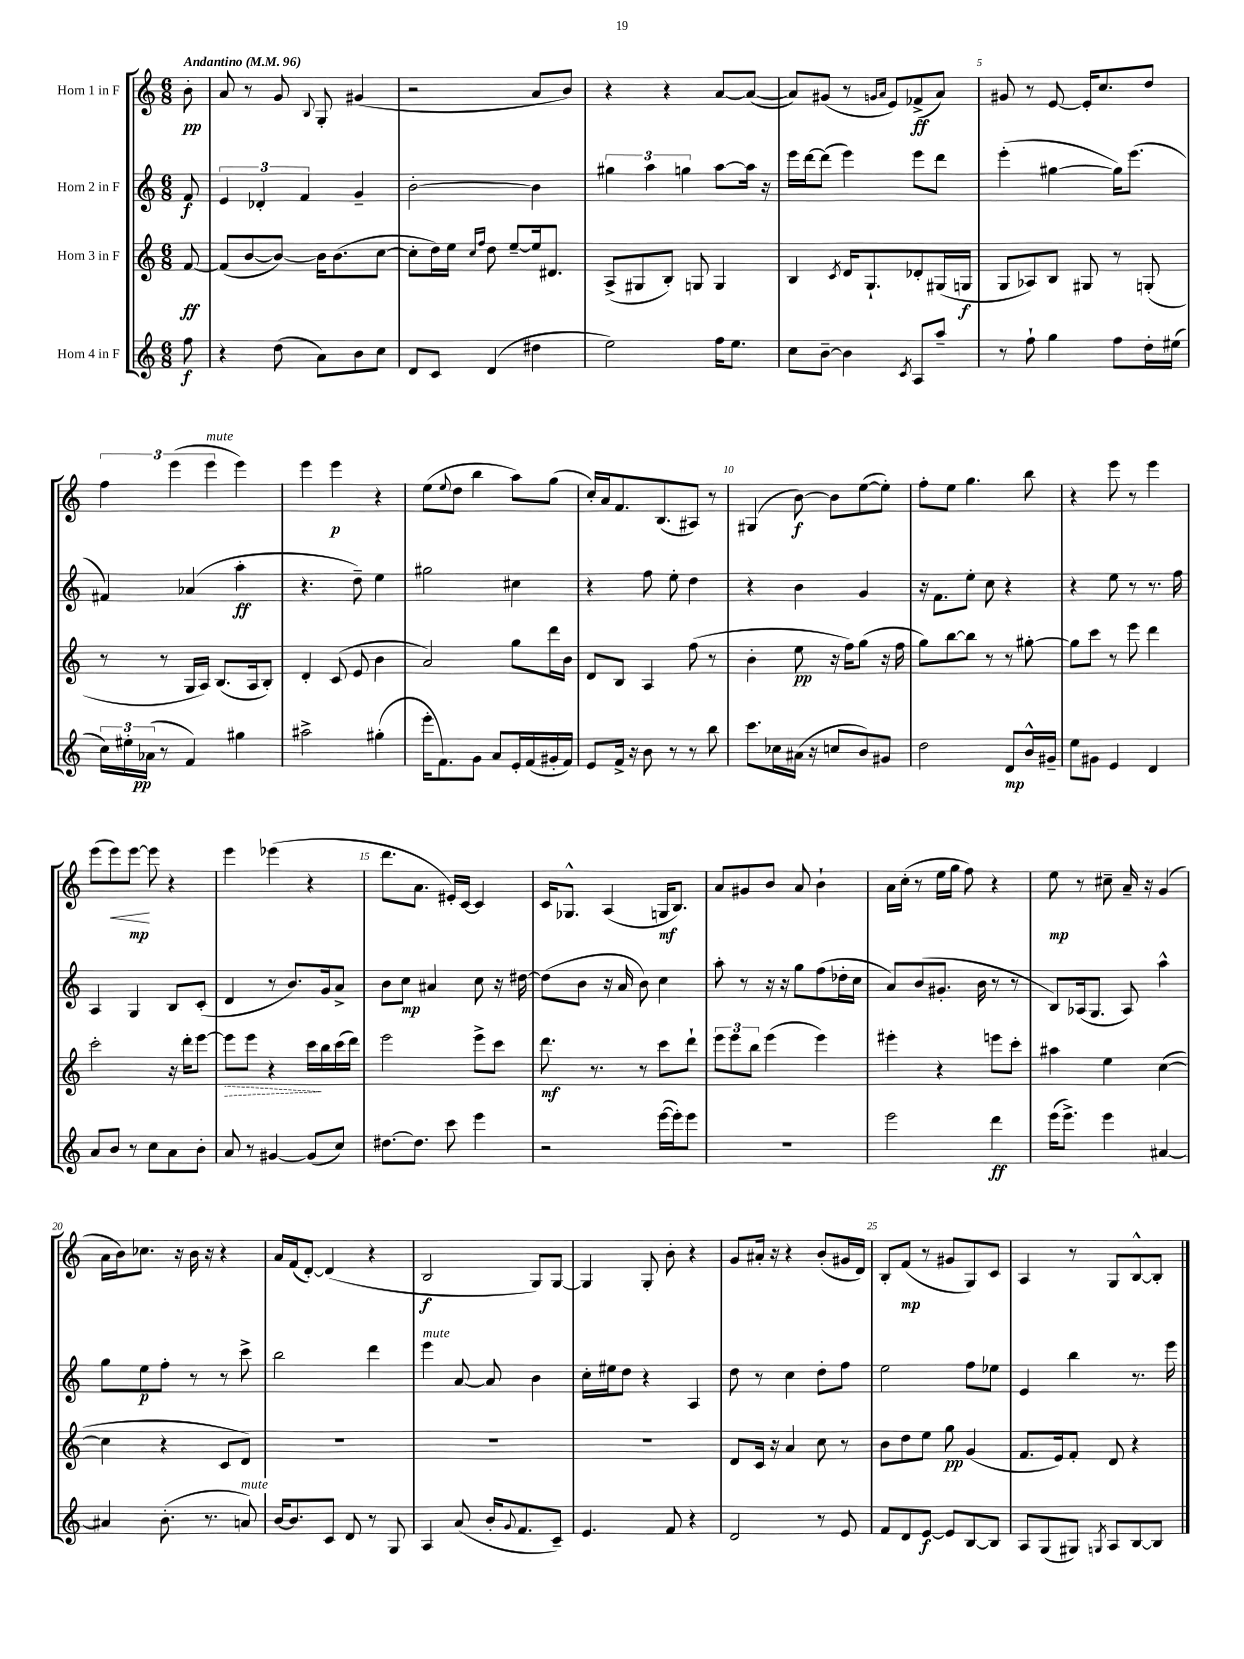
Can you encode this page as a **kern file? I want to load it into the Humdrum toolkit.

**kern	**kern	**kern	**kern
*staff4	*staff3	*staff2	*staff1
*clefG2	*clefG2	*clefG2	*clefG2
*k[]	*k[]	*k[]	*k[]
*M6/8	*M6/8	*M6/8	*M6/8
*MM96	*MM96	*MM96	*MM96
8ff	[8f	8f	8b'
=	=	=	=
4r	(8f]	6e	8a
.	[8b	.	8r
.	.	6d-'	.
(8dd	8b_)	.	8g
.	.	6f	.
.	.	.	8qqB
8a)	16b]	.	8G'
.	(8.b	.	.
8b	.	4g~	(4g#
8cc	[8cc	.	.
=	=	=	=
8d	8cc']	[2b'	2r
8c	16dd)	.	.
.	16ee	.	.
.	16qqcc	.	.
.	16qqff	.	.
(4d	8dd	.	.
.	[8ee~	.	.
4dd#	16ee]	4b]	8a
.	8.d#	.	.
.	.	.	8b)
=	=	=	=
2ee)	(8A^	6gg#	4r
.	8G#	.	.
.	.	6aa	.
.	8B')	.	4r
.	.	6gg	.
.	8G	.	.
16ff	4G	[8aa	[8a
8.ee	.	.	.
.	.	16aa]	(8a_
.	.	16r	.
=	=	=	=
8cc	4B	16eee	8a])
.	.	[16ddd	.
[8b~	.	(8ddd]	(8g#
.	8qc	.	.
4b]	16d	4eee)	8r
.	8.G`	.	.
.	.	.	16qqg
.	.	.	16qqa
.	.	.	8e)
8qc	.	.	.
8A	8d-'	8eee	(8f-^
8aa~	(16G#	8ddd	8a)
.	16G	.	.
=	=	=	=
8r	8G	(4eee'	8g#
8ff`	8A-)	.	8r
4gg	8B	[4gg#	[8e
.	8G#	.	16e']
.	.	.	8.cc
8ff	8r	16gg#])	.
.	.	(8.eee	.
16dd'	(8G'	.	8dd
(16ee#	.	.	.
=	=	=	=
24cc)	8r	4f#)	6ff
24ee#'	.	.	.
(24a-	.	.	.
8r	8r	.	.
.	.	.	(6eee
4f)	16G	(4a-	.
.	16A)	.	.
.	.	.	6eee
.	(8.B	.	.
4gg#	.	4aa'	4eee)
.	16A	.	.
.	8B')	.	.
=	=	=	=
2aa#^	4d'	4.r	4eee
.	(8c	.	4eee
.	8e	8dd~)	.
(4gg#'	4b	4ee	4r
=	=	=	=
16eee'	2a)	2gg#	(8ee
8.f)	.	.	.
.	.	.	8qqee
.	.	.	8dd
8g	.	.	4bb
8a	.	.	.
16e'	8gg	4cc#	8aa)
(16f	.	.	.
16g#'	16ddd	.	(8gg
16f)	16b	.	.
=	=	=	=
8e	8d	4r	16cc')
.	.	.	16a
16f^	8B	.	8.f
16r	.	.	.
8b	4A	8ff	.
.	.	.	(8.B
8r	.	8ee'	.
8r	(8ff	4dd	8A#)
8bb	8r	.	8r
=	=	=	=
8.ccc	4b'	4r	(4G#
16cc-	.	.	.
(16a#	8ee	4b	[8b)
16r	.	.	.
8cc	16r	.	8b]
.	16ff)	.	.
8b)	(8gg	4g	([8ee
8g#	16r	.	8ee'])
.	16ff	.	.
=	=	=	=
2dd	8gg)	16r	8ff'
.	.	8.f	.
.	[8bb	.	8ee
.	8bb]	8ee'	4.gg
.	8r	8cc	.
8d	8r	4r	.
16b^^	[8gg#'	.	8bb
16g#~	.	.	.
=	=	=	=
8ee	8gg#]	4r	4r
8g#	8ccc	.	.
4e	8r	8ee	8eee
.	8eee	8r	8r
4d	4ddd	8.r	4eee
.	.	16ff	.
=	=	=	=
8a	2ccc'	4A	(8eee
8b	.	.	8eee)
8r	.	4G	[8eee
8cc	.	.	8eee]
8a	16r	8B	4r
.	16ddd'	.	.
8b'	[8eee	(8c'	.
=	=	=	=
8a	8eee]	4d	4eee
8r	8eee	.	.
[4g#	4r	8r	(4eee-
.	.	8.b)	.
(8g#]	16ccc	.	4r
.	16bb	16g	.
8cc)	(16ccc	8a^	.
.	16ddd)	.	.
=	=	=	=
[8.dd#	2eee	8b	8.ddd
.	.	8cc	.
8.dd#]	.	.	8.a
.	.	4a#	.
8ccc	.	.	16e#')
.	.	.	[16c
4eee	8eee^	8cc	4c]
.	8ccc	16r	.
.	.	[16dd#	.
=	=	=	=
2r	8.ddd	(8dd#]	16c
.	.	.	8.G-^^
.	.	8b	.
.	8.r	.	.
.	.	16r	(4A
.	.	16a	.
.	8r	8b)	.
([16eee	8ccc	4cc	16G
16eee'])	.	.	8.B)
8eee	8ddd`	.	.
=	=	=	=
2.r	12eee	8aa'	8a
.	12eee	.	.
.	.	8r	8g#
.	12bb	.	.
.	(4eee	16r	8b
.	.	16r	.
.	.	8gg	8a
.	4eee)	(8ff	4b`
.	.	16dd-'	.
.	.	16cc	.
=	=	=	=
2eee	4eee#'	8a)	16a
.	.	.	(16cc'
.	.	(8b	8r
.	4r	8.g#'	16ee
.	.	.	16gg
.	.	.	8ff)
.	.	16b	.
4ddd	8eee	8r	4r
.	8ccc'	8r	.
=	=	=	=
(16eee	4aa#	8B)	8ee
8.eee^)	.	.	.
.	.	(16A-	8r
.	.	8.G	.
4eee	4ee	.	8cc#~
.	.	8A-)	16a~
.	.	.	16r
[4a#	([4cc	4aa^^	(4g
=	=	=	=
4a#]	4cc]	8gg	16a
.	.	.	16b)
.	.	8ee	8.cc-
(8.b'	4r	8ff'	.
.	.	.	16r
.	.	8r	16b
8.r	.	.	16r
.	8c	8r	4r
8a)	8d)	8ccc^	.
=	=	=	=
[16b	2.r	2bb	16a
8.b]	.	.	(16f
.	.	.	[8d')
8c	.	.	(4d]
8d	.	.	.
8r	.	4ddd	4r
8G	.	.	.
=	=	=	=
4A	2.r	4eee	2B
(8a	.	[8a	.
16b'	.	8a]	.
8qqg	.	.	.
8.f	.	.	.
.	.	4b	8G)
8c~)	.	.	[8G
=	=	=	=
4.e	2.r	16cc'	4G]
.	.	16ee#	.
.	.	8dd	.
.	.	4r	8G'
8f	.	.	8b'
4r	.	4A	4r
=	=	=	=
2d	8d	8dd	8g
.	16c	8r	16a#'
.	16r	.	16r
.	4a	4cc	4r
8r	8cc	8dd'	(8b'
8e	8r	8ff	16g#
.	.	.	16d)
=	=	=	=
8f	8b	2ee	8B'
8d	8dd	.	(8f
[8e	8ee	.	8r
8e]	8gg	.	8g#
[8B	(4g	8ff	8G)
8B]	.	8ee-	8c
=	=	=	=
8A	8.f	4e	4A
(8G	.	.	.
.	16e)	.	.
8G#)	8f'	4bb	8r
8qG	.	.	.
8A	8d	.	8G
[8B	4r	8.r	[8B^^
8B]	.	.	8B']
.	.	16eee	.
==	==	==	==
*-	*-	*-	*-
